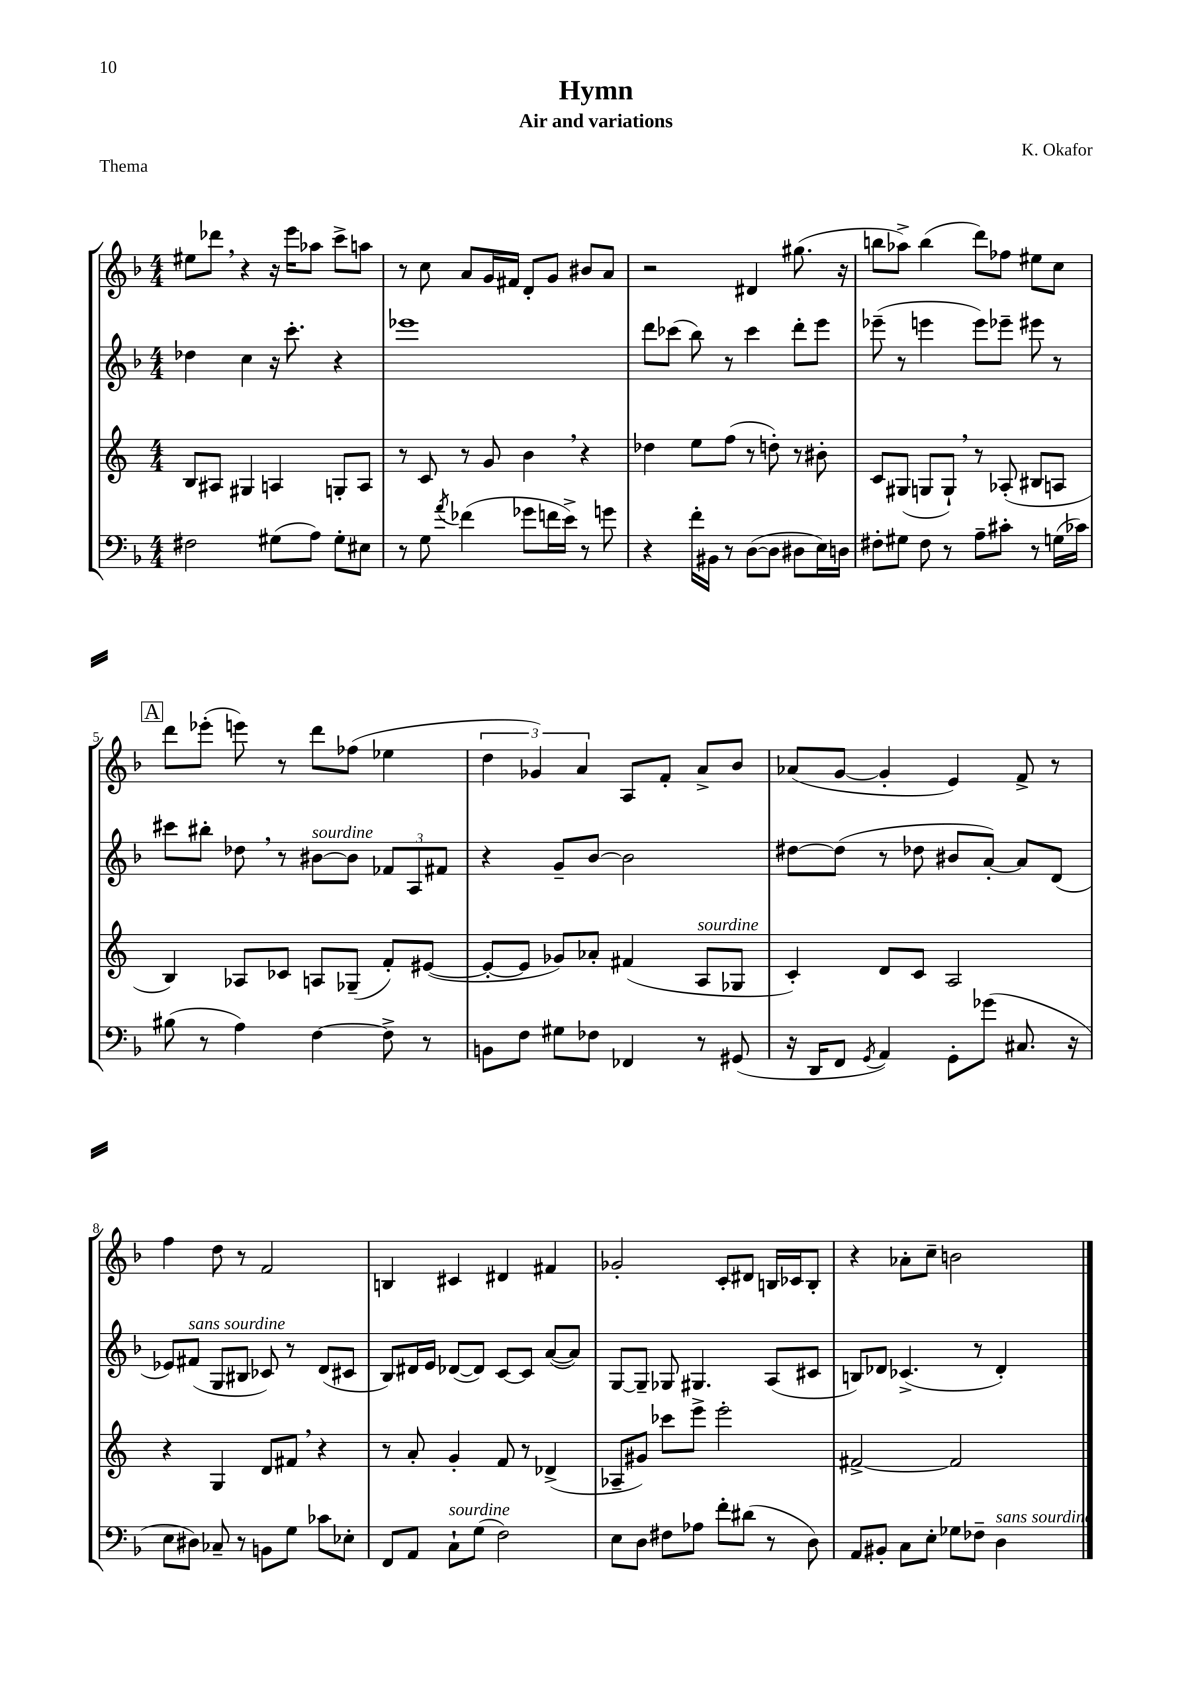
\header { title = "Hymn" composer = "K. Okafor" subtitle = "Air and variations" piece = "Thema" }
<<
\new StaffGroup <<
\new Staff = "s0" {
    \clef treble \key f \major \numericTimeSignature \time 4/4
    \autoBeamOff eis''8[ des'''8] \breathe r4 r16 e'''16[ aes''8] c'''8[-> a''8] |
    r8 c''8 a'8[ g'16 fis'16] d'8[-. g'8] bis'8[ a'8] |
    r2 dis'4 gis''8.( r16 |
    b''8[ aes''8]->) b''4( d'''8[) fes''8] eis''8[ c''8] |
    \mark \markup { \box "A" } d'''8[ ees'''8]-.( e'''8) r8 d'''8[ fes''8]( ees''4 |
    \tuplet 3/2 { d''4 ges'4) a'4 } a8[ f'8]-. a'8[-> bes'8] |
    aes'8[( g'8]~ g'4-. e'4) f'8-> r8 |
    f''4 d''8 r8 f'2 |
    b4 cis'4 dis'4 fis'4 |
    ges'2-. c'8[-. dis'8] b16[ ces'16 b8]-. |
    r4 aes'8[-. c''8]-- b'2 \bar "|." |
}
\new Staff = "s1" {
    \clef treble \key f \major \numericTimeSignature \time 4/4
    \autoBeamOff des''4 c''4 r16 c'''8.-. r4 |
    ees'''1 |
    d'''8[ ces'''8]( bes''8) r8 ces'''4 d'''8[-. e'''8] |
    ees'''8--( r8 e'''4 e'''8[) ees'''8]-- eis'''8 r8 |
    \mark \markup { \box "A" } cis'''8[ bis''8]-. des''8 \breathe r8 bis'8[~^\markup { \italic "sourdine" } bis'8] \tuplet 3/2 { fes'8[ a8 fis'8] } |
    r4 g'8[-- bes'8]~ bes'2 |
    dis''8[~ dis''8]( r8 des''8 bis'8[ a'8]~-.) a'8[ d'8]( |
    ees'8[) fis'8]^\markup { \italic "sans sourdine" }( g8[ bis8] ces'8) r8 d'8[( cis'8] |
    bes8[) dis'16 e'16] des'8[~( des'8]) c'8[~ c'8] a'8[~( a'8]) |
    g8[~ g8]-- ges8 gis4. a8[( cis'8] |
    b8[) des'8] ces'4.->( r8 des'4-.) \bar "|." |
}
\new Staff = "s2" {
    \clef treble \key c \major \numericTimeSignature \time 4/4
    \autoBeamOff b8[ ais8] gis4 a4 g8[-. a8] |
    r8 c'8 r8 g'8 b'4 \breathe r4 |
    des''4 e''8[ f''8]( r8 d''8-.) r8 bis'8-. |
    c'8[ gis8]( g8[ g8]-!) \breathe r8 aes8-.( bis8[ a8] |
    \mark \markup { \box "A" } b4) aes8[ ces'8] a8[ ges8]--( f'8[-.) eis'8]~( |
    eis'8[~-. eis'8] ges'8[) aes'8]-. fis'4( a8[^\markup { \italic "sourdine" } ges8] |
    c'4-.) d'8[ c'8] a2 |
    r4 g4 d'8[ fis'8] \breathe r4 |
    r8 a'8-. g'4-. f'8 r8 des'4->( |
    aes8[-- gis'8]) ces'''8[ e'''8]-> e'''2-. |
    fis'2~-> fis'2 \bar "|." |
}
\new Staff = "s3" {
    \clef bass \key f \major \numericTimeSignature \time 4/4
    \autoBeamOff fis2 gis8[( a8]) gis8[-. eis8] |
    r8 g8 \acciaccatura { a'8 } fes'4( ges'8[ f'16 e'16]->) r8 g'8 |
    r4 f'16[-. bis,16] r8 d8[~( d8] dis8[ e16) d16] |
    fis8[-. gis8] fis8 r8 a8[-- cis'8]-. r8 g16[( ces'16]) |
    \mark \markup { \box "A" } bis8( r8 a4) f4~ f8-> r8 |
    b,8[ f8] gis8[ fes8] fes,4 r8 gis,8( |
    r16 d,16[ f,8] \acciaccatura { g,8 } a,4) g,8[-. ges'8]( cis8. r16 |
    e8[ dis8]) ces8-- r8 b,8[ g8] ces'8[ ees8]-. |
    f,8[ a,8] c8[-!^\markup { \italic "sourdine" } g8]( f2) |
    e8[ d8] fis8[ aes8] f'8[-. dis'8]( r8 d8) |
    a,8[ bis,8]-. c8[ e8]-. ges8[ fes8]-- d4^\markup { \italic "sans sourdine" } \bar "|." |
}
>>
>>
